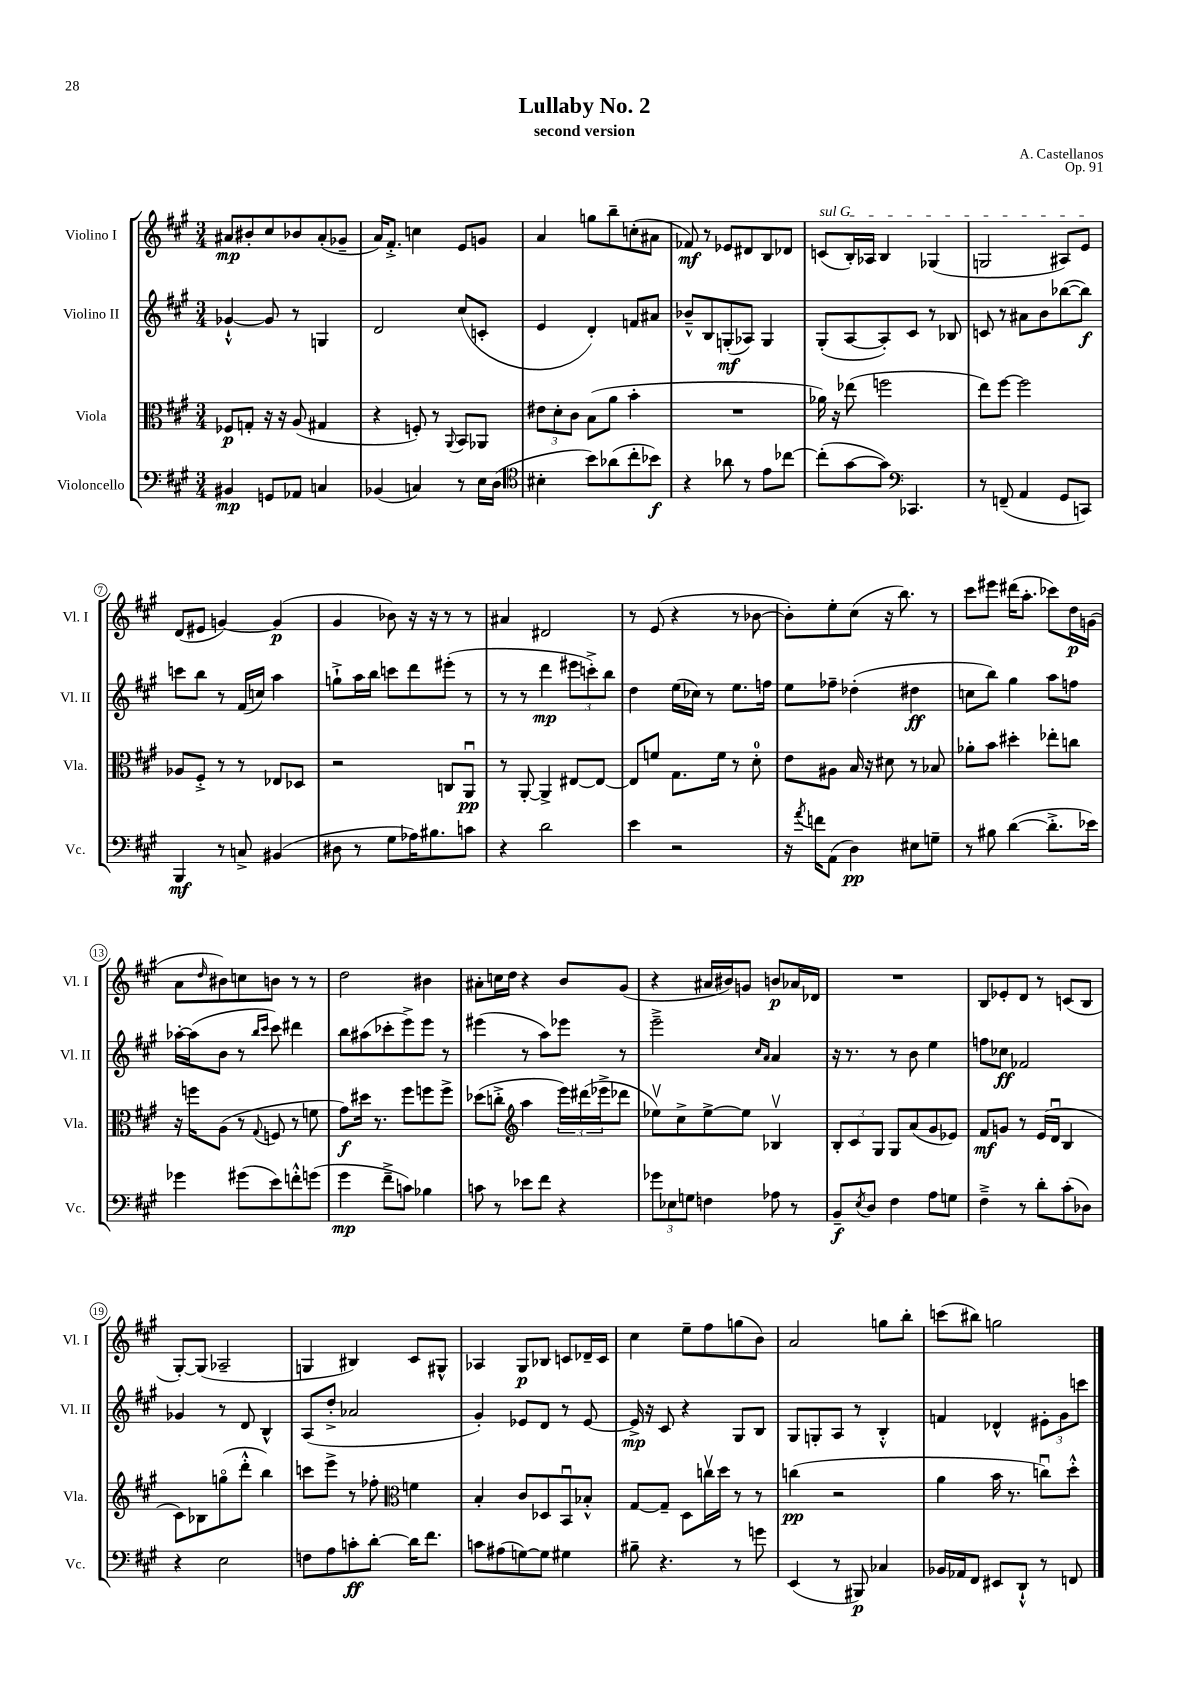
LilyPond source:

\header { title = "Lullaby No. 2" composer = "A. Castellanos" subtitle = "second version" opus = "Op. 91" }
<<
\new StaffGroup <<
\new Staff = "s0" \with { instrumentName = "Violino I" shortInstrumentName = "Vl. I" } {
    \clef treble \key a \major \numericTimeSignature \time 3/4
    ais'8\mp bis'8-. cis''8 bes'8 ais'8-.( ges'8-- |
    a'16) fis'8.-.-> c''4 e'8 g'8 |
    a'4 g''8 b''8-- c''8-.( ais'8 |
    fes'8\mf) r8 ees'8 dis'8 b8 des'8 |
    \once \override TextSpanner.bound-details.left.text = \markup { \italic "sul G" } c'8\startTextSpan( b16-.) aes16 b4 ges4( |
    g2 ais8) e'8\stopTextSpan |
    d'8( eis'8 g'4~) g'4\p( |
    gis'4 bes'8) r16 r16 r8 r8 |
    ais'4 dis'2 |
    r8 e'8( r4 r8 bes'8~ |
    bes'8-.) e''8-. cis''8( r16 b''8.) r8 |
    cis'''8 eis'''8 dis'''16( a''8.-. ces'''8) d''16\p g'16( |
    a'8 \grace { d''16 } bis'8) c''8 b'8 r8 r8 |
    d''2 bis'4 |
    ais'8-. c''16 d''16 r4 b'8 gis'8( |
    r4 ais'16 bis'16) g'8 b'8\p aes'16 des'16 |
    R2. |
    b8 ees'8-. d'8 r8 c'8( b8 |
    gis8~-.) gis8( aes2-- |
    g4 bis4) cis'8 gis8-^ |
    aes4 gis8\p bes8 c'8 des'16-- c'16 |
    cis''4 e''8-- fis''8 g''8( b'8) |
    a'2 g''8 b''8-. |
    c'''8( bis''8) g''2 \bar "|." |
}
\new Staff = "s1" \with { instrumentName = "Violino II" shortInstrumentName = "Vl. II" } {
    \clef treble \key a \major \numericTimeSignature \time 3/4
    ges'4~-!-^ ges'8 r8 g4 |
    d'2 cis''8( c'8-. |
    e'4 d'4-.) f'8 ais'8 |
    bes'8---^ b8 g8-.\mf( aes8) g4 |
    gis8-.( a8~ a8-.) cis'8 r8 bes8 |
    c'8 r8 ais'8 b'8 bes''8~( bes''8\f) |
    c'''8 b''8 r8 fis'16( c''16) a''4 |
    g''8-!-> a''16 b''16 c'''8 d'''8 eis'''8-.( r8 |
    r8 r8 d'''4\mp \tuplet 3/2 { eis'''8 c'''8-.->) b''8 } |
    d''4 e''16( ces''16) r8 e''8. f''16 |
    e''8 fes''8-- des''4-.( dis''4\ff |
    c''8 b''8) gis''4 a''8 f''8 |
    aes''16~-. aes''16( b'8 r8 \grace { b''16 cis'''16 } cis'''8) dis'''4 |
    b''8 ais''8( ces'''8-. e'''8->) e'''8 r8 |
    eis'''4( r8 a''8) ees'''8 r8 |
    e'''2---> \grace { cis''16 a'16 } a'4 |
    r16 r8. r8 b'8 e''4 |
    f''8 ces''8\ff fes'2 |
    ges'4 r8 d'8 b4-^ |
    a8( d''8-.-> aes'2 |
    gis'4-.) ees'8 d'8 r8 ees'8~ |
    ees'16->\mp r16 cis'8 r4 gis8 b8 |
    gis8 g8-. a8 r8 b4-.-^ |
    f'4 des'4-^ \tuplet 3/2 { eis'8-. gis'8 c'''8 } \bar "|." |
}
\new Staff = "s2" \with { instrumentName = "Viola" shortInstrumentName = "Vla." } {
    \clef alto \key a \major \numericTimeSignature \time 3/4
    fes8\p g8-. r16 r16 a8( gis4 |
    r4 f8-.) r8 \appoggiatura { a,8 } b,8 aes,8 |
    \tuplet 3/2 { eis'8 d'8-. cis'8 } b8( a'8 b'4-. |
    R2. |
    aes'16) r16 ees''8( f''2 |
    e''8) fis''8~ fis''2 |
    aes8 fis8-.-> r8 r8 ees8 des8 |
    r2 c8 a,8\downbow\pp |
    r8 a,8~-. a,4-> eis8~ eis8~ |
    eis8 f'8 gis8. f'16 r8 d'8-0-. |
    e'8 ais8 b16 r16 dis'8 r8 bes8 |
    aes'8-. b'8 dis''4-. ees''8-. c''8 |
    r16 f''16 a8( r8 \appoggiatura { gis8 } f8 r8 f'8 |
    gis'8\f) dis''16 r8. fis''8 f''8 f''8-> |
    des''8( c''8-.-> \clef treble a''4 \tuplet 3/2 { e'''16) dis'''16( ees'''16-> } des'''8 |
    ees''8\upbow) cis''8-> ees''8~-> ees''8 bes4\upbow |
    \tuplet 3/2 { b8-. cis'8 gis8 } gis8 a'8( gis'8 ees'8) |
    fis'8\mf g'8 r8 e'16( d'16\downbow b4 |
    cis'8) bes8 g''8\flageolet( d'''8-.-^ b''4) |
    c'''8 e'''8-> r8 fes''8-. \clef alto f'4 |
    b4-. cis'8 des8 b,8\downbow bes8-.-^ |
    gis8~ gis8-- d8 c''16\upbow d''16 r8 r8 |
    c''4\pp( r2 |
    a'4 b'16 r8. c''8\downbow) d''8-.-^ \bar "|." |
}
\new Staff = "s3" \with { instrumentName = "Violoncello" shortInstrumentName = "Vc." } {
    \clef bass \key a \major \numericTimeSignature \time 3/4
    bis,4\mp g,8 aes,8 c4 |
    bes,4( c4) r8 e16 d16( |
    \clef tenor bis4-. b'8) aes'8( cis''8-. bes'8\f) |
    r4 aes'8 r8 e'8 ces''8~ |
    ces''8-.( gis'8~ gis'8) \clef bass ces,4. |
    r8 f,8--( a,4 gis,8 c,8) |
    b,,4\mf r8 c8-> bis,4( |
    dis8 r8 gis8 aes16) bis8. c'8 |
    r4 d'2 |
    e'4 r2 |
    r16 \acciaccatura { a'8 } f'16 a,8( d4\pp) eis8 g8-- |
    r8 bis8 d'4~( d'8.-.-> ees'16) |
    ges'4 gis'8( e'8) f'8-.-^ g'8( |
    gis'4\mp fis'8---> c'8) bes4 |
    c'8 r8 ees'8 fis'8 r4 |
    \tuplet 3/2 { ges'8 ees8 g8 } f4 aes8 r8 |
    b,8--\f \acciaccatura { e8 } d8 fis4 a8 g8 |
    fis4---> r8 d'8-. cis'8-.( des8) |
    r4 e2 |
    f8 a8 c'8-.\ff d'8~-. d'16 fis'8. |
    c'8 ais8( g8~) g8 gis4 |
    bis8-- r4. r8 g'8 |
    e,4( r8 bis,,8\p) ces4 |
    bes,16 aes,16 fis,8 eis,8 d,8-!-^ r8 f,8 \bar "|." |
}
>>
>>
\layout { \context { \Score \override BarNumber.stencil = #(make-stencil-circler 0.1 0.3 ly:text-interface::print) } }
